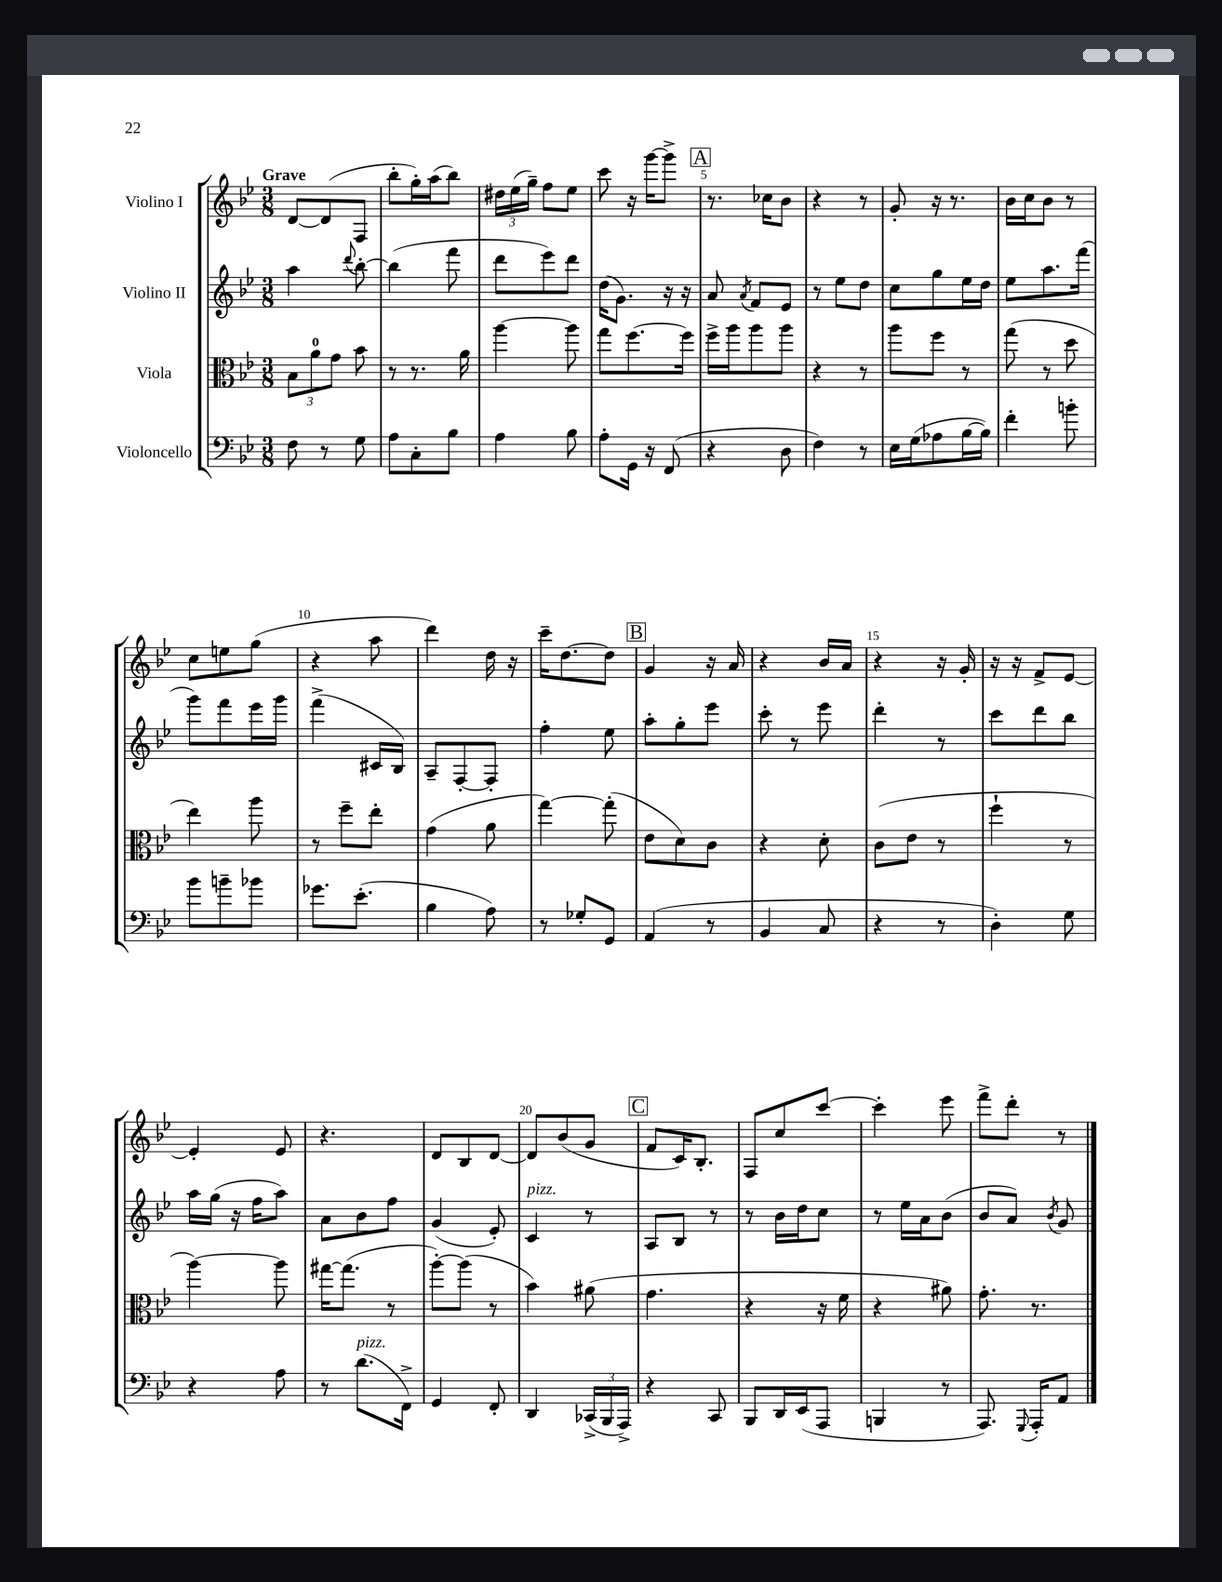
<<
\new StaffGroup <<
\new Staff = "s0" \with { instrumentName = "Violino I" } {
    \clef treble \key bes \major \numericTimeSignature \time 3/8 \tempo "Grave"
    \autoBeamOff d'8[~ d'8( f8] |
    bes''8[-. g''16-.) a''16( bes''8]) |
    \tuplet 3/2 { dis''16[ ees''16( g''16]--) } f''8[ ees''8] |
    c'''8 r16 g'''16[~ g'''8]-> |
    \mark \markup { \box "A" } r8. ces''16[ bes'8] |
    r4 r8 |
    g'8-. r16 r8. |
    bes'16[ c''16 bes'8] r8 |
    c''8[ e''8 g''8]( |
    r4 a''8 |
    d'''4) d''16 r16 |
    c'''16[-- d''8.~ d''8] |
    \mark \markup { \box "B" } g'4 r16 a'16 |
    r4 bes'16[ a'16] |
    r4 r16 g'16-. |
    r16 r16 f'8[-> ees'8]~ |
    ees'4-. ees'8 |
    r4. |
    d'8[ bes8 d'8]~ |
    d'8[ bes'8( g'8] |
    \mark \markup { \box "C" } f'8[ c'16) bes8.]-. |
    f8[ c''8 c'''8]~ |
    c'''4-. ees'''8 |
    f'''8[-> d'''8]-. r8 \bar "|." |
}
\new Staff = "s1" \with { instrumentName = "Violino II" } {
    \clef treble \key bes \major \numericTimeSignature \time 3/8
    \autoBeamOff a''4 \appoggiatura { d'''8 } bes''8~-. |
    bes''4( f'''8 |
    d'''8[ ees'''8) d'''8] |
    d''16[( g'8.]) r16 r16 |
    \mark \markup { \box "A" } a'8 \acciaccatura { a'8 } f'8[ ees'8] |
    r8 ees''8[ d''8] |
    c''8[ g''8 ees''16 d''16] |
    ees''8[ a''8. f'''16]( |
    g'''8[) f'''8 ees'''16 g'''16] |
    f'''4->( cis'16[ bes16]) |
    a8[-- f8~-. f8]-. |
    f''4-. ees''8 |
    \mark \markup { \box "B" } a''8[-. g''8-. ees'''8] |
    c'''8-. r8 ees'''8 |
    d'''4-. r8 |
    c'''8[ d'''8 bes''8] |
    a''16[ g''16]( r16 f''16[ a''8]) |
    a'8[ bes'8 f''8] |
    g'4( ees'8-.) |
    c'4^\markup { \italic "pizz." } r8 |
    \mark \markup { \box "C" } a8[ bes8] r8 |
    r8 bes'16[ d''16 c''8] |
    r8 ees''16[ a'16 bes'8]( |
    bes'8[ a'8]) \acciaccatura { bes'8 } g'8 \bar "|." |
}
\new Staff = "s2" \with { instrumentName = "Viola" } {
    \clef alto \key bes \major \numericTimeSignature \time 3/8
    \autoBeamOff \tuplet 3/2 { bes8[ a'8-0 g'8] } bes'8 |
    r8 r8. a'16 |
    a''4~ a''8 |
    g''8[ f''8.~ f''16] |
    \mark \markup { \box "A" } f''16[-> a''16 a''8 a''8] |
    r4 r8 |
    a''8[ f''8] r8 |
    g''8( r8 d''8 |
    ees''4) a''8 |
    r8 f''8[-- ees''8]-. |
    g'4( a'8 |
    g''4~) g''8-.( |
    \mark \markup { \box "B" } ees'8[ d'8) c'8] |
    r4 d'8-. |
    c'8[( ees'8] r8 |
    f''4-! r8 |
    a''4~) a''8 |
    gis''16[~ gis''8.]( r8 |
    a''8[~-.) a''8]( r8 |
    bes'4) ais'8( |
    \mark \markup { \box "C" } g'4. |
    r4 r16 f'16 |
    r4 ais'8) |
    g'8.-. r8. \bar "|." |
}
\new Staff = "s3" \with { instrumentName = "Violoncello" } {
    \clef bass \key bes \major \numericTimeSignature \time 3/8
    \autoBeamOff f8 r8 g8 |
    a8[ c8-. bes8] |
    a4 bes8 |
    a8[-. g,16] r16 f,8( |
    \mark \markup { \box "A" } r4 d8 |
    f4) r8 |
    ees16[ g16( aes8 bes16~ bes16]) |
    f'4-. b'8-. |
    bes'8[ b'8-- bes'8] |
    ges'8.[ ees'8.]-.( |
    bes4 a8) |
    r8 ges8[-. g,8] |
    \mark \markup { \box "B" } a,4( r8 |
    bes,4 c8 |
    r4 r8 |
    d4-.) g8 |
    r4 a8 |
    r8 d'8.[^\markup { \italic "pizz." }( f,16]->) |
    g,4 f,8-. |
    d,4 \tuplet 3/2 { ces,16[->( bes,,16 a,,16]->) } |
    \mark \markup { \box "C" } r4 c,8 |
    bes,,8[ d,16 ees,16( a,,8] |
    b,,4 r8 |
    a,,8.) \appoggiatura { g,,8 } a,,16[-. a,8] \bar "|." |
}
>>
>>
\layout { \context { \Score \override BarNumber.break-visibility = ##(#f #t #t) barNumberVisibility = #(every-nth-bar-number-visible 5) } }
